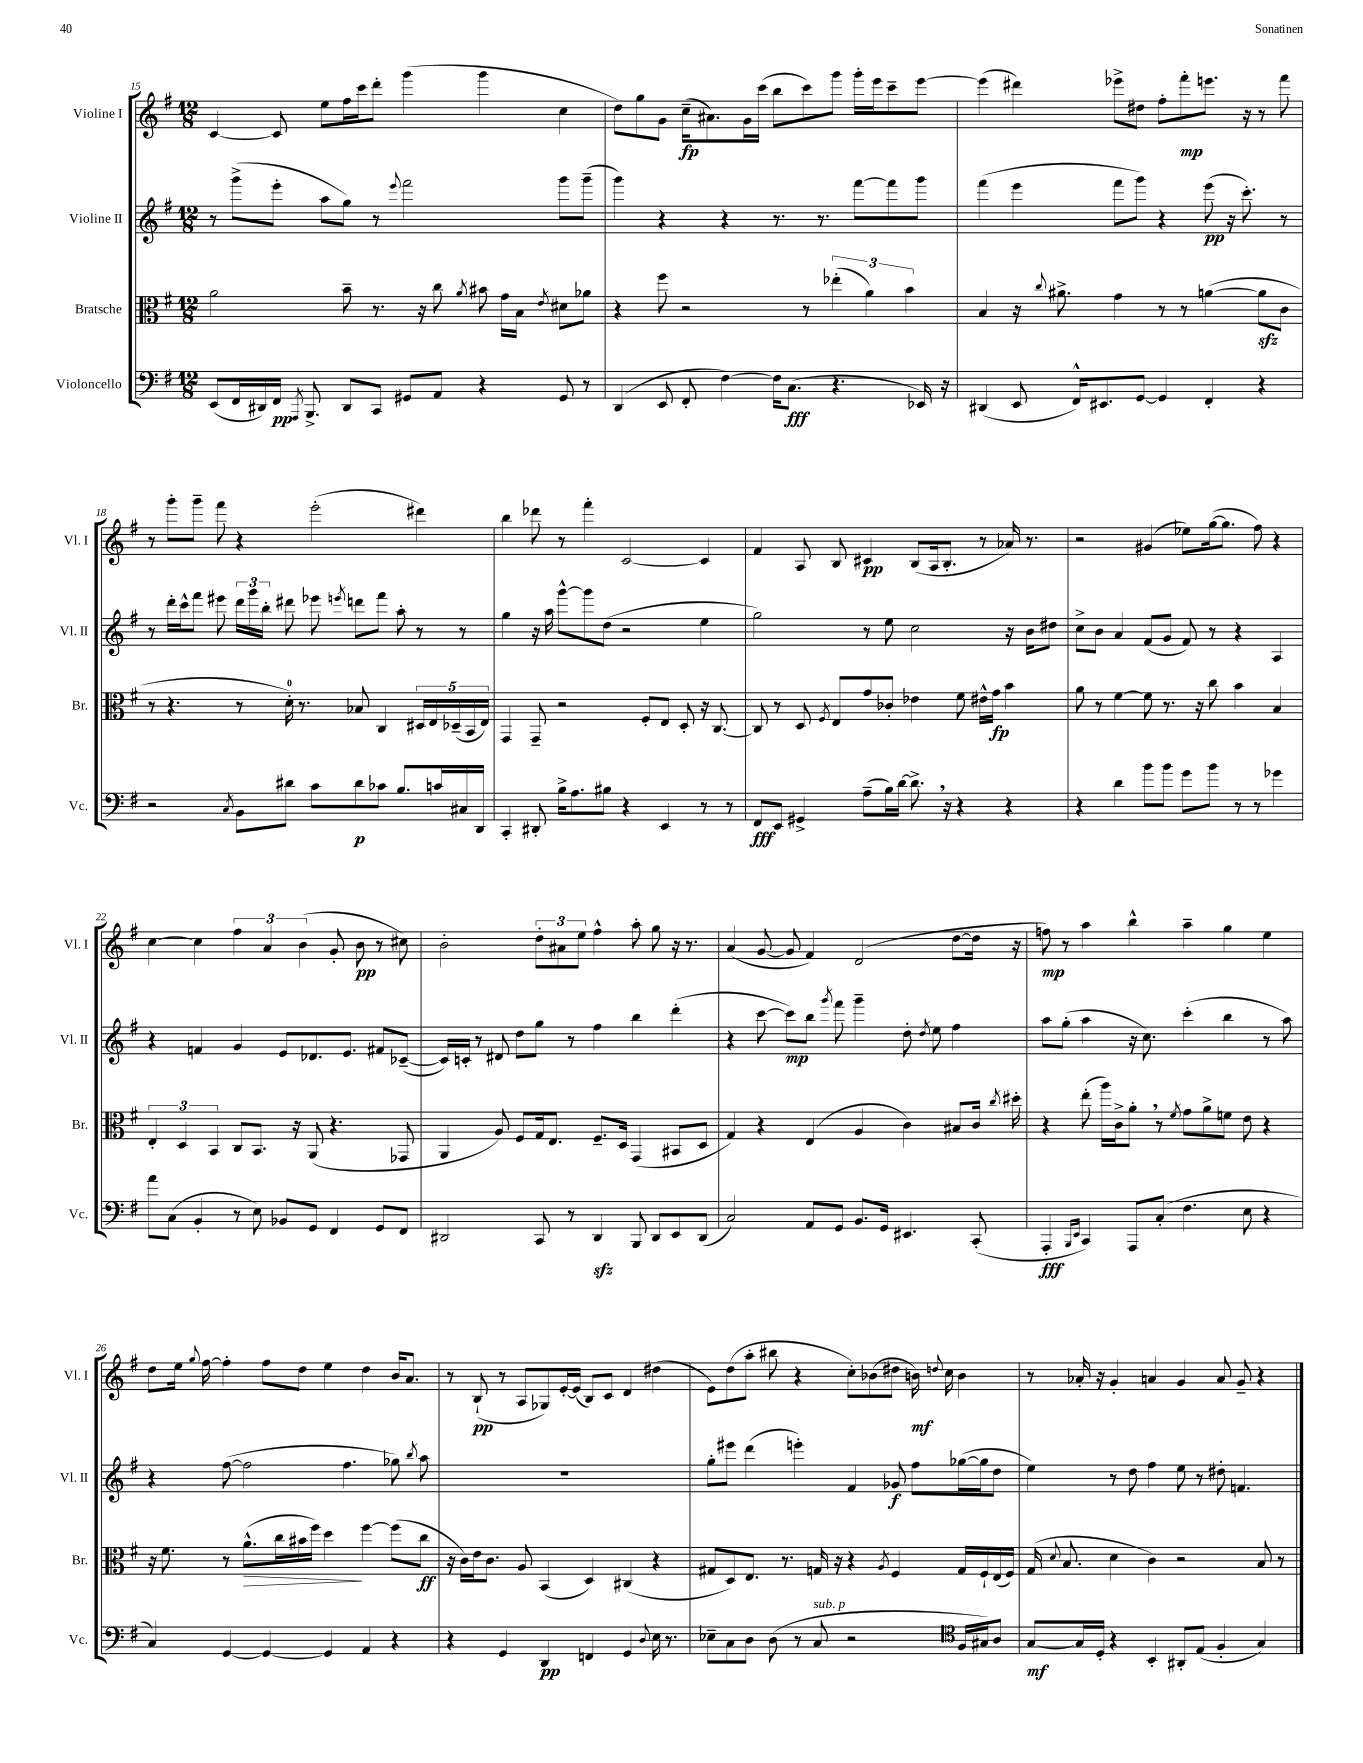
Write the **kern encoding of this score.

**kern	**dynam	**kern	**dynam	**kern	**dynam	**kern	**dynam
*part4	*part4	*part3	*part3	*part2	*part2	*part1	*part1
*staff4	*staff4	*staff3	*staff3	*staff2	*staff2	*staff1	*staff1
*I"Violoncello	*	*I"Bratsche	*	*I"Violine II	*	*I"Violine I	*
*I'Vc.	*	*I'Br.	*	*I'Vl. II	*	*I'Vl. I	*
*clefF4	*	*clefC3	*	*clefG2	*	*clefG2	*
*k[f#]	*	*k[f#]	*	*k[f#]	*	*k[f#]	*
*M12/8	*	*M12/8	*	*M12/8	*	*M12/8	*
=15	=15	=15	=15	=15	=15	=15	=15
(8EE/L	.	2a\	.	8r	.	[4c/	.
16FF#/L	.	.	.	(8ggg^\L	.	.	.
16DD#X/)	.	.	.	.	.	.	.
16FF#/JJ	pp	.	.	8eee'\J	.	8c/]	.
8qAAA/	.	.	.	.	.	.	.
8.BBB^/	.	.	.	.	.	.	.
.	.	.	.	8aa\L	.	8ee\L	.
8DD#/L	.	8b~\	.	8gg\J)	.	16ff#\L	.
.	.	.	.	.	.	16ccc\J	.
8CC/J	.	8.r	.	8r	.	8ddd'\J	.
.	.	.	.	8qqeee/	.	.	.
8GG#X/L	.	.	.	2fff#\	.	(4ggg\	.
.	.	16r	.	.	.	.	.
8AA/J	.	8cc\	.	.	.	.	.
.	.	8qa/	.	.	.	.	.
4r	.	8b#X\	.	.	.	4ggg\	.
.	.	16g\LL	.	.	.	.	.
.	.	16B\JJ	.	.	.	.	.
.	.	8qe/	.	.	.	.	.
8GG#/	.	8d#X\L	.	8ggg\L	.	4cc\	.
8r	.	8a-X\J	.	(8ggg~\J	.	.	.
=16	=16	=16	=16	=16	=16	=16	=16
(4DD/	.	4r	.	4ggg\)	.	8dd\L)	.
.	.	.	.	.	.	8gg\	.
8EE/	.	8ff#\	.	4r	.	8g\J	.
8FF#'/	.	2r	.	.	.	(16cc~\KL	fp
.	.	.	.	.	.	8.a#X\)	.
[4F#\)	.	.	.	4r	.	.	.
.	.	.	.	.	.	16g\L	.
.	.	.	.	.	.	(16ccc\JJ	.
16F#\KL]	.	.	.	8.r	.	8bb\L	.
(8.C\J	fff	.	.	.	.	.	.
.	.	8r	.	.	.	8ccc\)	.
.	.	.	.	8.r	.	.	.
4.r	.	(6ee-X'\	.	.	.	8ggg\J	.
.	.	.	.	[8fff#\L	.	16ggg'\LL	.
.	.	6a\)	.	.	.	.	.
.	.	.	.	.	.	16eee\J	.
.	.	.	.	8fff#\]	.	8ccc~\	.
.	.	6b\	.	.	.	.	.
16EE-X/)	.	.	.	8ggg\J	.	[8eee\J	.
16r	.	.	.	.	.	.	.
=17	=17	=17	=17	=17	=17	=17	=17
(4DD#X/	.	4B/	.	(4fff#\	.	(4eee\]	.
8EE/	.	16r	.	4eee\	.	4ddd#X\)	.
.	.	8qqcc/	.	.	.	.	.
.	.	8.a#X^\	.	.	.	.	.
16FF#^^/KL)	.	.	.	.	.	.	.
8.EE#X/	.	.	.	.	.	.	.
.	.	4g\	.	8fff#\L	.	8eee-X^\L	.
[8GG/J	.	.	.	8ggg\J)	.	8dd#X\J	.
4GG/]	.	8r	.	4r	.	8ff#'\L	.
.	.	8r	.	.	.	8fff#'\	mp
4FF#'/	.	([4an\	.	(8eee\	pp	8.eeen\J	.
.	.	.	.	16r	.	.	.
.	.	.	.	8.ccc'\)	.	16r	.
4r	.	8azz\L]	.	.	.	8r	.
.	.	8c\J	.	8r	.	8fff#\	.
!!LO:LB:g=z
=18	=18	=18	=18	=18	=18	=18	=18
2r	.	8r	.	8r	.	8r	.
.	.	4.r	.	16ddd'\LL	.	8ggg'\L	.
.	.	.	.	16ccc^^\J	.	.	.
.	.	.	.	8fff#\J	.	8ggg~\J	.
.	.	.	.	8eee#X\	.	8fff#\	.
8qC/	.	.	.	.	.	.	.
8BB\L	.	8r	.	24ddd\LL	.	4r	.
.	.	.	.	24ggg\	.	.	.
.	.	.	.	24bb'\JJ	.	.	.
8d#X\J	.	16d'\)	.	8ddd#X\	.	.	.
.	.	8.r	.	.	.	.	.
8c\L	.	.	.	8eee-X\	.	(2eee'\	.
.	.	.	.	8qeeen/	.	.	.
8d#\	p	8B-X/	.	8dddn\L	.	.	.
8c-X\J	.	4C/	.	8fff#\J	.	.	.
8.B/L	.	.	.	8aa'\	.	.	.
.	.	20D#X/LL	.	8r	.	4ddd#X\)	.
.	.	20E/	.	.	.	.	.
16cn/L	.	.	.	.	.	.	.
.	.	(20D-X~/	.	.	.	.	.
16C#X/	.	.	.	8r	.	.	.
.	.	20BB/	.	.	.	.	.
16DD/JJ	.	.	.	.	.	.	.
.	.	20E/JJ)	.	.	.	.	.
=19	=19	=19	=19	=19	=19	=19	=19
4CC'/	.	4GG/	.	4gg\	.	4bb\	.
8DD#X'/	.	8GG~/	.	16r	.	8ddd-X\	.
.	.	.	.	16aa\	.	.	.
16B^\KL	.	2r	.	[8ggg^^\L	.	8r	.
8.A\	.	.	.	.	.	.	.
.	.	.	.	8ggg\]	.	4fff#'\	.
8B#X\J	.	.	.	(8dd\J	.	.	.
4r	.	.	.	2r	.	[2c/	.
.	.	8F#'/L	.	.	.	.	.
4EE/	.	8E/J	.	.	.	.	.
.	.	8D'/	.	.	.	.	.
8r	.	16r	.	4ee\	.	4c/]	.
.	.	[8.C/	.	.	.	.	.
8r	.	.	.	.	.	.	.
=20	=20	=20	=20	=20	=20	=20	=20
8FF#/L	fff	8C/]	.	2gg\)	.	4f#/	.
8EE/J	.	8r	.	.	.	.	.
4GG#X^/	.	8D/	.	.	.	8A/	.
.	.	8qF#/	.	.	.	.	.
.	.	8E/L	.	.	.	8B/	.
(8A~\L	.	8g/	.	8r	.	4c#X/	pp
16B\L)	.	8c-X'/J	.	8ee\	.	.	.
[16d\JJ	.	.	.	.	.	.	.
8.d^,\]	.	4e-X\	.	2cc\	.	(8B/L	.
.	.	.	.	.	.	16A/k	.
16r	.	.	.	.	.	8.B'/J	.
4r	.	8f#\	.	.	.	.	.
.	.	16e#X^^\LL	.	.	.	8r	.
.	.	16g\JJ	fp	.	.	.	.
4r	.	4b\	.	16r	.	16a-X/)	.
.	.	.	.	16b\KL	.	8.r	.
.	.	.	.	8dd#X\J	.	.	.
=21	=21	=21	=21	=21	=21	=21	=21
4r	.	8a\	.	8cc^\L	.	2r	.
.	.	8r	.	8b\J	.	.	.
4d\	.	[4f#\	.	4a/	.	.	.
8b\L	.	8f#\]	.	(8f#/L	.	(4g#X/	.
8b\J	.	8.r	.	8g/J	.	.	.
8g\L	.	.	.	8f#/)	.	8ee-X\L)	.
.	.	16r	.	.	.	.	.
8b\J	.	8cc\	.	8r	.	([16gg\k	.
.	.	.	.	.	.	8.gg\J]	.
8r	.	4b\	.	4r	.	.	.
8r	.	.	.	.	.	8ff#\)	.
4g-X\	.	4B/	.	4A/	.	4r	.
!!LO:LB:g=z
=22	=22	=22	=22	=22	=22	=22	=22
8a\L	.	6E'/	.	4r	.	[4cc\	.
(8C\J	.	.	.	.	.	.	.
.	.	6D/	.	.	.	.	.
4BB'/	.	.	.	4fn/	.	4cc\]	.
.	.	6BB/	.	.	.	.	.
8r	.	8C/L	.	4g/	.	6ff#\	.
8E\)	.	8.BB/J	.	.	.	.	.
.	.	.	.	.	.	6a/	.
8BB-X/L	.	.	.	8e/L	.	.	.
.	.	16r	.	.	.	.	.
.	.	.	.	.	.	(6b\	.
8GG/J	.	(8AA/	.	8.d-X/	.	.	.
4FF#/	.	4.r	.	.	.	8g'/	.
.	.	.	.	8.e/J	.	.	.
.	.	.	.	.	.	8b\	pp
8GG/L	.	.	.	8f#X/L	.	8r	.
8FF#/J	.	8GG-X/	.	([8c-X~/J	.	8cc#X\)	.
=23	=23	=23	=23	=23	=23	=23	=23
2DD#X/	.	4AA/	.	16c-/LL])	.	2b'\	.
.	.	.	.	16cn'/JJ	.	.	.
.	.	.	.	8r	.	.	.
.	.	8A/)	.	8d#X/	.	.	.
.	.	8F#/L	.	8dd\L	.	.	.
8CC/	.	16G/k	.	8gg\J	.	12dd'\L	.
.	.	8.E/J	.	.	.	.	.
.	.	.	.	.	.	12a#X\	.
8r	.	.	.	8r	.	.	.
.	.	.	.	.	.	12ee\J	.
4DD#zz/	.	8.F#~/L	.	4ff#\	.	4ff#^^\	.
.	.	16D/Jk	.	.	.	.	.
8BBB/	.	(4GG/	.	4bb\	.	8aa'\	.
8DD#/L	.	.	.	.	.	8gg\	.
8EE/	.	8BB#X/L	.	(4ddd'\	.	16r	.
.	.	.	.	.	.	8.r	.
(8DD#/J	.	8D/J	.	.	.	.	.
=24	=24	=24	=24	=24	=24	=24	=24
2C/)	.	4G/)	.	4r	.	(4a/	.
.	.	4r	.	[8ccc\	.	[8g/	.
.	.	.	.	8ccc\L])	mp	8g/]	.
8AA/L	.	(4E/	.	8bb\J	.	4f#/)	.
.	.	.	.	8qggg/	.	.	.
8GG/J	.	.	.	8fff#\	.	.	.
8.BB/L	.	4A/	.	4ggg~\	.	(2d/	.
16GG/Jk	.	.	.	.	.	.	.
4.EE#X/	.	4c\)	.	8dd'\	.	.	.
.	.	.	.	8qdd/	.	.	.
.	.	.	.	8ee\	.	.	.
.	.	8B#X/L	.	4ff#\	.	[8dd\L	.
(8CC'/	.	16c/Jk	.	.	.	16dd\Jk]	.
.	.	8qcc/	.	.	.	.	.
.	.	16dd#X'\	.	.	.	16r	.
=25	=25	=25	=25	=25	=25	=25	=25
4AAA'/	fff	4r	.	8aa\L	.	8ffn\)	mp
.	.	.	.	(8gg'\J	.	8r	.
16qqBBB/LL	.	.	.	.	.	.	.
16qqEE/JJ	.	.	.	.	.	.	.
4CC/)	.	(8ee'\	.	4aa\	.	4aa\	.
.	.	16aa\LL)	.	.	.	.	.
.	.	16c^\J	.	.	.	.	.
8AAA/L	.	8a',\J	.	16r	.	4bb^^\	.
.	.	.	.	8.cc\)	.	.	.
(8C'/J	.	8r	.	.	.	.	.
.	.	8qf#/	.	.	.	.	.
4.F#\	.	8g\L	.	(4ccc'\	.	4aa~\	.
.	.	8a^\	.	.	.	.	.
.	.	8fn\J	.	4bb\	.	4gg\	.
8E\	.	8e\	.	.	.	.	.
4r	.	4r	.	8r	.	4ee\	.
.	.	.	.	8aa\)	.	.	.
!!LO:LB:g=z
=26	=26	=26	=26	=26	=26	=26	=26
4C/)	.	16r	.	4r	.	8dd\L	.
.	.	8.f#\	.	.	.	.	.
.	.	.	.	.	.	16ee\Jk	.
.	.	.	.	.	.	8qqgg/	.
.	.	.	.	.	.	[16ff#\	.
[4GG/	.	8r	.	([8ff#\	.	4ff#'\]	.
!	!	!	!LO:HP:b	!	!	!	!
.	.	(8.a^^\L	>	2ff#\]	.	.	.
4GG/_	.	.	.	.	.	8ff#\L	.
.	.	16cc\L	.	.	.	.	.
.	.	16b#X\	.	.	.	8dd\J	.
.	.	16ff#\JJ)	.	.	.	.	.
4GG/]	.	4dd\	.	.	.	4ee\	.
.	.	.	.	4.ff#\	.	.	.
4AA/	.	[4ff#\	]	.	.	4dd\	.
4r	.	(8ff#\L]	.	8gg-X\)	.	16b/KL	.
.	.	.	.	.	.	8.a/J	.
.	.	.	.	8qbb/	.	.	.
.	.	8cc\J	ff	8aa\	.	.	.
=27	=27	=27	=27	=27	=27	=27	=27
4r	.	16r	.	1.r	.	8r	.
.	.	16c\LL)	.	.	.	.	.
.	.	16e\J	.	.	.	(8B`/	pp
.	.	8.c\J	.	.	.	.	.
4GG/	.	.	.	.	.	8r	.
.	.	8A/	.	.	.	8A/L	.
4DD/	pp	(4BB/	.	.	.	8G-X/)	.
.	.	.	.	.	.	[16e'/L	.
.	.	.	.	.	.	(16e/JJ]	.
4FFn/	.	4D/)	.	.	.	8B/L)	.
.	.	.	.	.	.	8c/J	.
4GG/	.	(4C#X/	.	.	.	4d/	.
8qqD/	.	.	.	.	.	.	.
16E\	.	4r	.	.	.	(4dd#X\	.
8.r	.	.	.	.	.	.	.
=28	=28	=28	=28	=28	=28	=28	=28
8E-X~\L	.	8G#X/L	.	8gg'\L	.	8e\L)	.
8C\	.	8D/)	.	8eee#X\J	.	(8dd\	.
8D\J	.	8.E/J	.	(4ddd\	.	8aa'\J	.
(8D\	.	.	.	.	.	8bb#X\	.
.	.	8.r	.	.	.	.	.
8r	.	.	.	4eeen'\)	.	4r	.
!LO:TX:a:i:t=sub. p	!	!	!	!	!	!	!
8C/	.	16Gn/	.	.	.	.	.
.	.	16r	.	.	.	.	.
2r	.	4r	.	4f#/	.	8cc'\L)	.
.	.	.	.	.	.	(8b-X\	.
.	.	8qA/	.	.	.	.	.
.	.	4F#/	.	8g-X/	f	8dd#X\J	.
.	.	.	.	8ff#\L	.	16bn\)	mf
.	.	.	.	.	.	8qqddn/	.
.	.	.	.	.	.	16cc\	.
*clefC4	*	*	*	*	*	*	*
16F#/LL	.	16G/LL	.	([16gg-X\L	.	4b\	.
16G#X/J)	.	16F#`/	.	16gg-\J]	.	.	.
8A/J	.	(16E/	.	8dd\J	.	.	.
.	.	16F#/JJ)	.	.	.	.	.
=29	=29	=29	=29	=29	=29	=29	=29
[8G/L	mf	(16G/	.	4ee\)	.	8r	.
.	.	8qqd/	.	.	.	.	.
.	.	8.B/	.	.	.	.	.
16G/L]	.	.	.	.	.	16a-X'/	.
16D'/JJ	.	.	.	.	.	16r	.
4r	.	4d\	.	8r	.	4g'/	.
.	.	.	.	8dd\	.	.	.
4BB'/	.	4c\)	.	4ff#\	.	4an/	.
8AA#X'/L	.	2r	.	8ee\	.	4g/	.
(8E/J	.	.	.	8r	.	.	.
4F#'/	.	.	.	8dd#X'\	.	8a/	.
.	.	.	.	4.fn/	.	8g~/	.
4G/)	.	8B/	.	.	.	4r	.
.	.	8r	.	.	.	.	.
==	==	==	==	==	==	==	==
*-	*-	*-	*-	*-	*-	*-	*-
